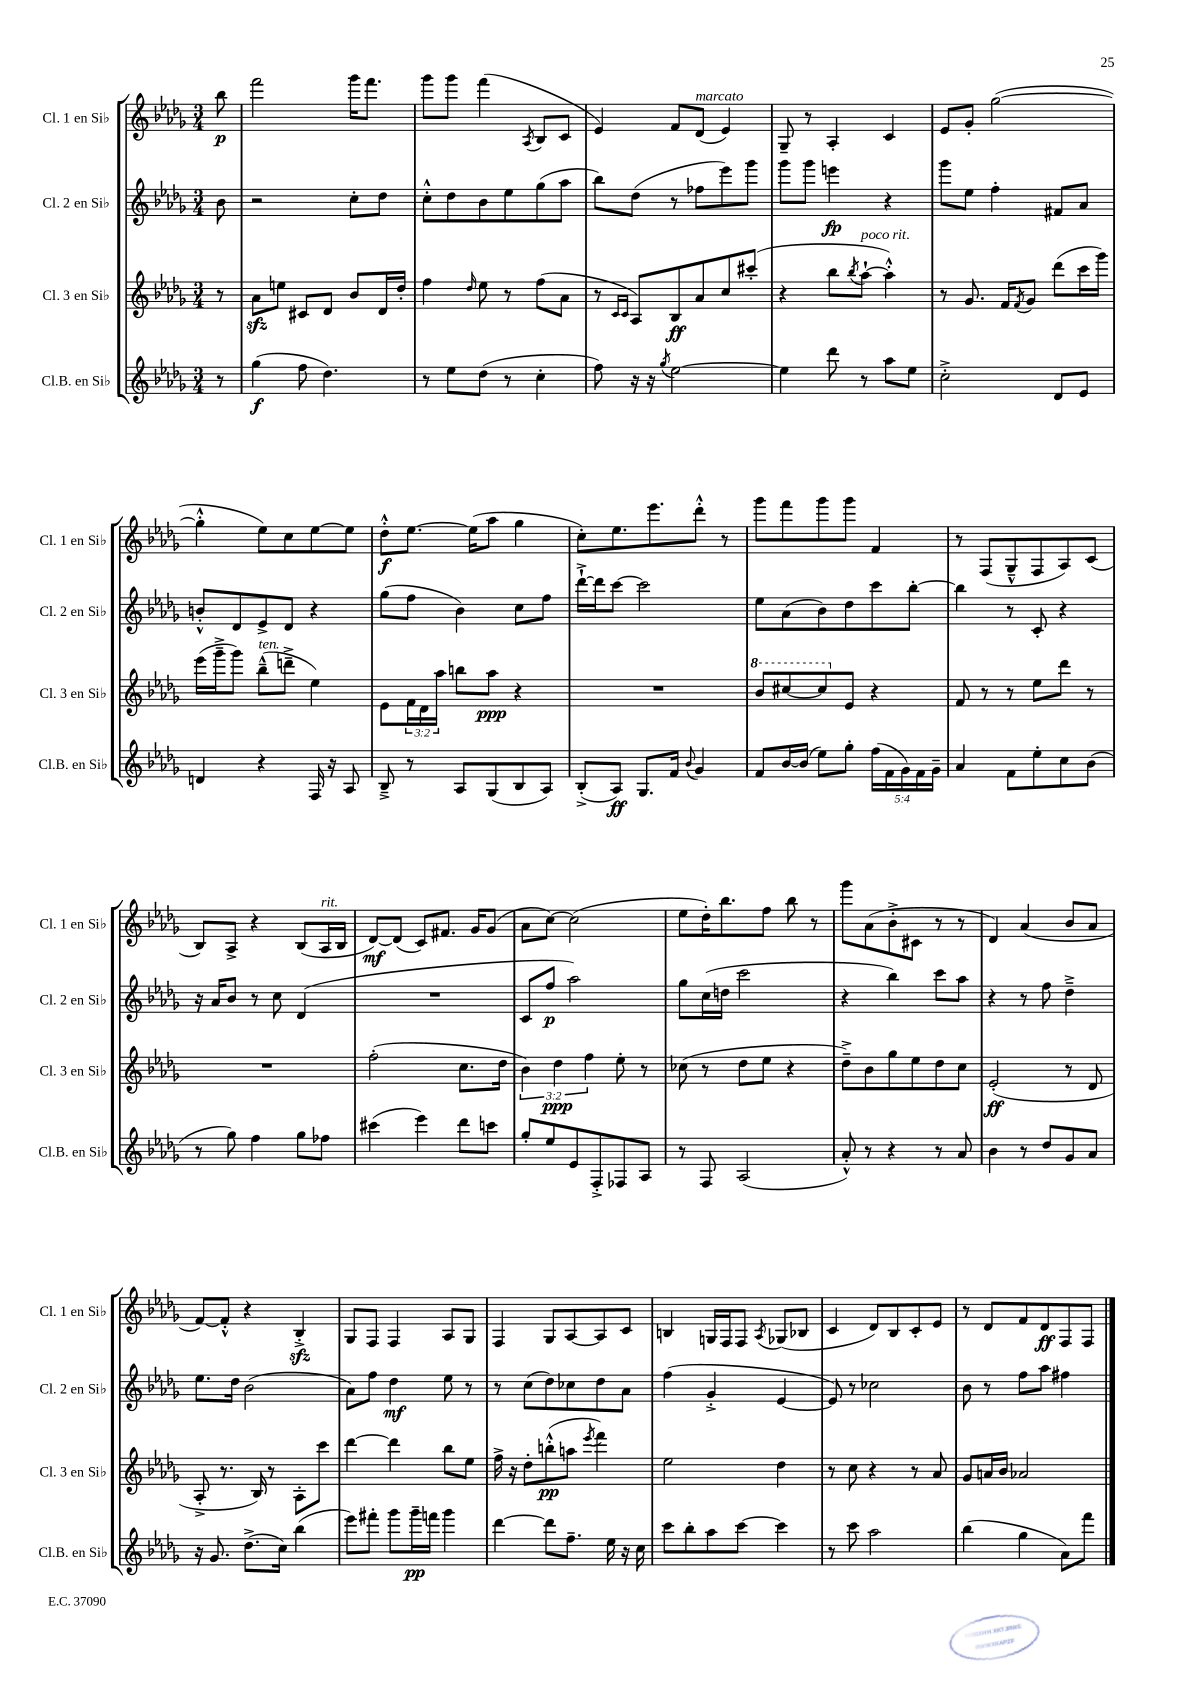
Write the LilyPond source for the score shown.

<<
\new StaffGroup <<
\new Staff = "s0" \with { instrumentName = "Cl. 1 en Sib" shortInstrumentName = "Cl. 1 en Sib" } {
    \clef treble \key des \major \numericTimeSignature \time 3/4 \partial 8
    bes''8\p |
    f'''2 ges'''16 f'''8. |
    ges'''8 ges'''8 f'''4( \acciaccatura { aes8 } bes8 c'8 |
    ees'4) f'8 des'8^\markup { \italic "marcato" }( ees'4) |
    ges8-- r8 aes4-. c'4 |
    ees'8 ges'8-. ges''2~( |
    ges''4-.-^ ees''8) c''8 ees''8~ ees''8 |
    des''8-.-^\f ees''8.~ ees''16( aes''8 ges''4 |
    c''8-.) ees''8. ees'''8. des'''8-.-^ r8 |
    ges'''8 f'''8 ges'''8 ges'''8 f'4 |
    r8 f8( ges8---^ f8 aes8) c'8( |
    bes8) aes8-> r4 bes8( aes16^\markup { \italic "rit." } bes16 |
    des'8~\mf) des'8( c'8) fis'8. ges'16 ges'8( |
    aes'8 c''8~) c''2( |
    ees''8 des''16-.) bes''8. f''8 bes''8 r8 |
    ges'''8 aes'8( bes'8-.-> cis'8 r8 r8 |
    des'4) aes'4( bes'8 aes'8 |
    f'8~) f'8-.-^ r4 bes4-.->\sfz |
    ges8 f8 f4 aes8 ges8 |
    f4 ges8 aes8~ aes8 c'8 |
    b4 g16 f16 f8 \acciaccatura { aes8 } ges8( bes8 |
    c'4 des'8) bes8 c'8-. ees'8 |
    r8 des'8 f'8 des'8\ff f8 f8 \bar "|." |
}
\new Staff = "s1" \with { instrumentName = "Cl. 2 en Sib" shortInstrumentName = "Cl. 2 en Sib" } {
    \clef treble \key des \major \numericTimeSignature \time 3/4 \partial 8
    bes'8 |
    r2 c''8-. des''8 |
    c''8-.-^ des''8 bes'8 ees''8 ges''8( aes''8 |
    bes''8) des''8( r8 fes''8 ees'''8) ges'''8 |
    ges'''8 ges'''8 e'''4\fp r4 |
    ges'''8 ees''8 f''4-. fis'8 aes'8 |
    b'8-.-^ des'8 ees'8-> des'8 r4 |
    ges''8( f''8 bes'4) c''8 f''8 |
    des'''16~-!-> des'''16 c'''8~ c'''2 |
    ees''8 aes'8( bes'8) des''8 c'''8 bes''8~-. |
    bes''4 r8 c'8-. r4 |
    r16 aes'16 bes'8 r8 c''8 des'4( |
    R2. |
    c'8 f''8\p aes''2) |
    ges''8 c''16( d''16 c'''2 |
    r4 bes''4) c'''8 aes''8 |
    r4 r8 f''8 des''4---> |
    ees''8. des''16 bes'2( |
    aes'8) f''8 des''4\mf ees''8 r8 |
    r8 c''8( des''8) ces''8 des''8 aes'8 |
    f''4( ges'4-.-> ees'4~ |
    ees'8) r8 ces''2 |
    bes'8 r8 f''8 aes''8 fis''4 \bar "|." |
}
\new Staff = "s2" \with { instrumentName = "Cl. 3 en Sib" shortInstrumentName = "Cl. 3 en Sib" } {
    \clef treble \key des \major \numericTimeSignature \time 3/4 \override Staff.TupletNumber.text = #tuplet-number::calc-fraction-text \partial 8
    r8 |
    aes'8\sfz e''8 cis'8 des'8 bes'8 des'16 des''16-. |
    f''4 \grace { des''16 } ees''8 r8 f''8( aes'8 |
    r8 \grace { c'16 c'16 } aes8) bes8\ff aes'8 c''8 cis'''8-.( |
    r4 bes''8 \acciaccatura { bes''8 } aes''8~-!^\markup { \italic "poco rit." } aes''4-.-^) |
    r8 ges'8. f'16 \acciaccatura { f'8 } ges'8 des'''8( c'''16 ges'''16) |
    ees'''16( ges'''16---> ges'''8) bes''8---^^\markup { \italic "ten." }( d'''8---> ees''4) |
    ees'8 \tuplet 3/2 { f'16 des'16 aes''16 } b''8 aes''8\ppp r4 |
    R2. |
    \ottava #1 bes''8 cis'''8~ cis'''8 \ottava #0 ees'8 r4 |
    f'8 r8 r8 ees''8 des'''8 r8 |
    R2. |
    f''2-.( c''8. des''16 |
    \tuplet 3/2 { bes'4) des''4\ppp f''4 } ees''8-. r8 |
    ces''8( r8 des''8 ees''8 r4 |
    des''8--->) bes'8 ges''8 ees''8 des''8 c''8 |
    ees'2-.\ff( r8 des'8 |
    aes8-.-> r8. bes16) r8 aes8-. c'''8 |
    des'''4~ des'''4 bes''8 ees''8 |
    f''16-> r16 des''8-. b''8-.-^\pp( a''8 \acciaccatura { ees'''8 } f'''4) |
    ees''2 des''4 |
    r8 c''8 r4 r8 aes'8 |
    ges'8 a'16 bes'16 aes'2 \bar "|." |
}
\new Staff = "s3" \with { instrumentName = "Cl.B. en Sib" shortInstrumentName = "Cl.B. en Sib" } {
    \clef treble \key des \major \numericTimeSignature \time 3/4 \override Staff.TupletNumber.text = #tuplet-number::calc-fraction-text \partial 8
    r8 |
    ges''4\f( f''8 des''4.) |
    r8 ees''8 des''8( r8 c''4-. |
    f''8) r16 r16 \acciaccatura { ges''8 } ees''2~ |
    ees''4 des'''8 r8 aes''8 ees''8 |
    c''2-.-> des'8 ees'8 |
    d'4 r4 f16 r16 aes8 |
    bes8---> r8 aes8 ges8( bes8 aes8) |
    bes8-.->( aes8\ff) ges8. f'16 \appoggiatura { bes'8 } ges'4 |
    f'8 bes'16~ bes'16( ees''8) ges''8-. \tuplet 5/4 { f''16( f'16 ges'16) f'16 ges'16-- } |
    aes'4 f'8 ees''8-. c''8 bes'8( |
    r8 ges''8) f''4 ges''8 fes''8 |
    cis'''4( ees'''4) des'''8 c'''8 |
    ges''8-. ees''8 ees'8 f8-.-> fes8 aes8 |
    r8 f8 aes2( |
    aes'8-.-^) r8 r4 r8 aes'8 |
    bes'4 r8 des''8 ges'8 aes'8 |
    r16 ges'8. des''8.->( c''16) bes''4( |
    ees'''8) fis'''8-. ges'''8 ges'''16--\pp f'''16 ges'''4 |
    des'''4~ des'''8 f''8.-- ees''16 r16 c''16 |
    c'''8 bes''8-. aes''8 c'''8~ c'''4 |
    r8 c'''8 aes''2 |
    bes''4( ges''4 aes'8) f'''8 \bar "|." |
}
>>
>>
\layout { \context { \Score \remove "Bar_number_engraver" } }
